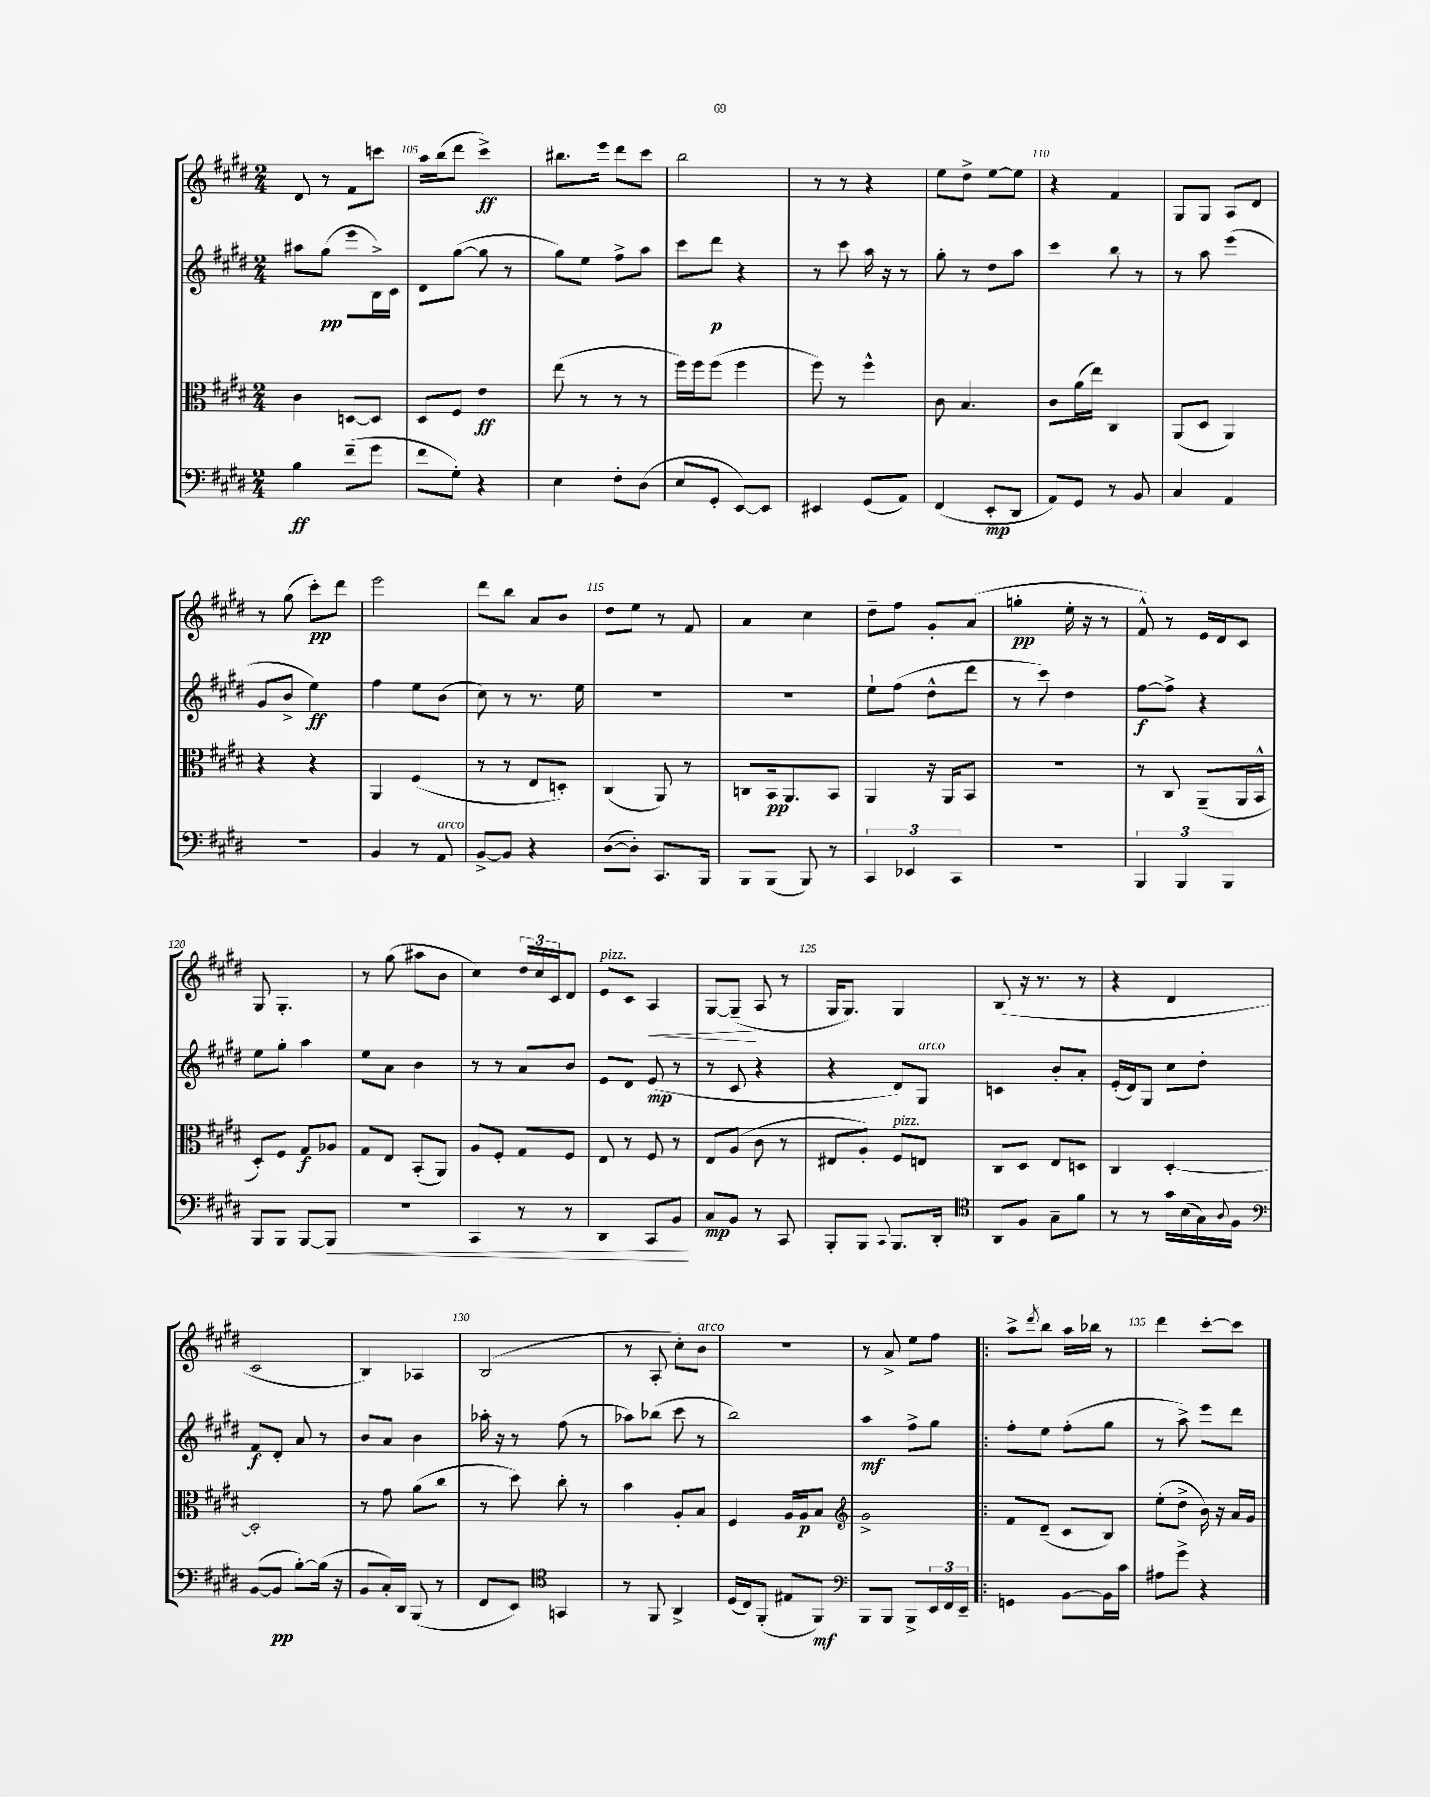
<<
\new StaffGroup <<
\new Staff = "s0" {
    \clef treble \key e \major \numericTimeSignature \time 2/4
    dis'8 r8 fis'8 c'''8 |
    a''16 b''16( dis'''8 cis'''4->\ff) |
    bis''8. e'''16 dis'''8 cis'''8 |
    b''2 |
    r8 r8 r4 |
    e''8 dis''8-> e''8~ e''8 |
    r4 fis'4 |
    gis8 gis8 a8 dis'8 |
    r8 gis''8( cis'''8-.\pp) dis'''8 |
    e'''2 |
    dis'''8 b''8 a'8 b'8 |
    dis''8 e''8 r8 fis'8 |
    a'4 cis''4 |
    dis''8-- fis''8 gis'8-. a'8( |
    g''4-.\pp e''16-. r16 r8 |
    fis'8-^) r8 e'16 dis'16 cis'8 |
    gis8 gis4.-. |
    r8 gis''8( ais''8 b'8 |
    cis''4) \tuplet 3/2 { dis''16 cis''16 cis'16 } dis'8 |
    e'8^\markup { \italic "pizz." } cis'8 a4\< |
    gis8~ gis8--\!( a8 r8 |
    gis16 gis8.) gis4 |
    b8( r16 r8. r8 |
    r4 dis'4 |
    cis'2 |
    b4) aes4 |
    b2( |
    r8 a8-. cis''8-.) b'8^\markup { \italic "arco" } |
    r2 |
    r8 a'8-> e''8 fis''8 |
    \bar ".|:" a''8-> \acciaccatura { dis'''8 } b''8 a''16 bes''16 r8 |
    dis'''4 cis'''8~-. cis'''8 \bar "|." |
}
\new Staff = "s1" {
    \clef treble \key e \major \numericTimeSignature \time 2/4
    ais''8 gis''8\pp( e'''8 b16->) cis'16 |
    dis'8 gis''8~( gis''8 r8 |
    gis''8) e''8 fis''8-> a''8 |
    cis'''8 dis'''8\p r4 |
    r8 cis'''8 a''16 r16 r8 |
    gis''8-. r8 dis''8 a''8 |
    cis'''4 b''8 r8 |
    r8 a''8 e'''4( |
    gis'8 b'8-> e''4\ff) |
    fis''4 e''8 b'8( |
    cis''8) r8 r8. e''16 |
    R2 |
    R2 |
    e''8-! fis''8( dis''8-^ dis'''8 |
    r8 cis'''8) dis''4 |
    fis''8~\f fis''8-> r4 |
    e''8 gis''8-. a''4 |
    e''8 a'8 b'4 |
    r8 r8 a'8 b'8 |
    e'8 dis'8 e'8\mp( r8 |
    r8 cis'8 r4 |
    r4 dis'8) gis8^\markup { \italic "arco" } |
    c'4 b'8-. a'8-. |
    e'16-.( dis'16) gis8 cis''8 dis''8-. |
    fis'8\f dis'8-. a'8 r8 |
    b'8 a'8 b'4 |
    aes''16-. r16 r8 fis''8( r8 |
    aes''8) bes''8( cis'''8 r8 |
    b''2) |
    a''4\mf fis''8-> gis''8 |
    \bar ".|:" fis''8-. e''8 fis''8-.( gis''8 |
    r8 a''8->) e'''8 dis'''8 \bar "|." |
}
\new Staff = "s2" {
    \clef alto \key e \major \numericTimeSignature \time 2/4
    cis'4 d8~ d8 |
    dis8 fis8 e'4\ff |
    e''8( r8 r8 r8 |
    fis''16) fis''16 fis''8( fis''4 |
    fis''8) r8 fis''4-^ |
    cis'8 b4. |
    cis'8 a'16( e''16) cis4 |
    a,8( dis8 a,4) |
    r4 r4 |
    a,4 fis4( |
    r8 r8 e8 d8-.) |
    cis4( a,8) r8 |
    c8 b,16\pp a,8. b,8 |
    a,4 r16 a,16 b,8 |
    R2 |
    r8 cis8 a,8--( a,16 b,16-^ |
    dis8-.) fis8 gis8\f aes8 |
    gis8 e8 b,8-.( a,8) |
    a8 fis8-. gis8 fis8 |
    e8 r8 fis8 r8 |
    e8 a8( cis'8 r8 |
    eis8 a8-.) fis8^\markup { \italic "pizz." } e8 |
    cis8 dis8 e8 d8 |
    cis4 dis4~-. |
    dis2-. |
    r8 gis'8 a'8( cis''8 |
    r8 dis''8) cis''8-. r8 |
    b'4 a8-. b8 |
    fis4 a16 a16\p b8 |
    \clef treble gis'2-> |
    \bar ".|:" fis'8 dis'8--( cis'8 b8) |
    e''8-.( dis''8-> b'16) r16 a'16 gis'16 \bar "|." |
}
\new Staff = "s3" {
    \clef bass \key e \major \numericTimeSignature \time 2/4
    b4\ff fis'8--( gis'8 |
    fis'8 gis8-.) r4 |
    e4 fis8-. dis8( |
    e8 gis,8-. e,8~) e,8 |
    eis,4 gis,8( a,8) |
    fis,4( e,8-.\mp dis,8 |
    a,8) gis,8 r8 b,8 |
    cis4 a,4 |
    R2 |
    b,4 r8 a,8^\markup { \italic "arco" } |
    b,8~-> b,8 r4 |
    dis8~( dis8-.) cis,8. b,,16 |
    b,,8 b,,8( b,,8) r8 |
    \tuplet 3/2 { cis,4 ees,4 cis,4 } |
    R2 |
    \tuplet 3/2 { b,,4 b,,4 b,,4 } |
    b,,8 b,,8 b,,8~ b,,8\< |
    R2 |
    cis,4 r8 r8 |
    dis,4 cis,8 b,8\! |
    cis8\mp b,8 r8 cis,8 |
    b,,8-. b,,8 \appoggiatura { cis,8 } b,,8. dis,16-. |
    \clef tenor a,8 fis8 gis8-- fis'8 |
    r8 r8 gis'16 b16( gis16) \appoggiatura { a8 } fis16 |
    \clef bass b,8~( b,8\pp b8~-.) b16( r16 |
    b,8 cis16-.) dis,16 b,,8( r8 |
    fis,8 e,8) \clef tenor g,4 |
    r8 fis,8 a,4-> |
    dis16( cis16) fis,8-.( eis8 fis,8\mf) |
    \clef bass b,,8 b,,8 b,,8-> \tuplet 3/2 { e,16 fis,16 e,16-- } |
    \bar ".|:" g,4 b,8~ b,16 cis'16 |
    ais8 gis'8-> r4 \bar "|." |
}
>>
>>
\layout { \context { \Score currentBarNumber = #104 \override BarNumber.break-visibility = ##(#f #t #t) barNumberVisibility = #(every-nth-bar-number-visible 5) } }
